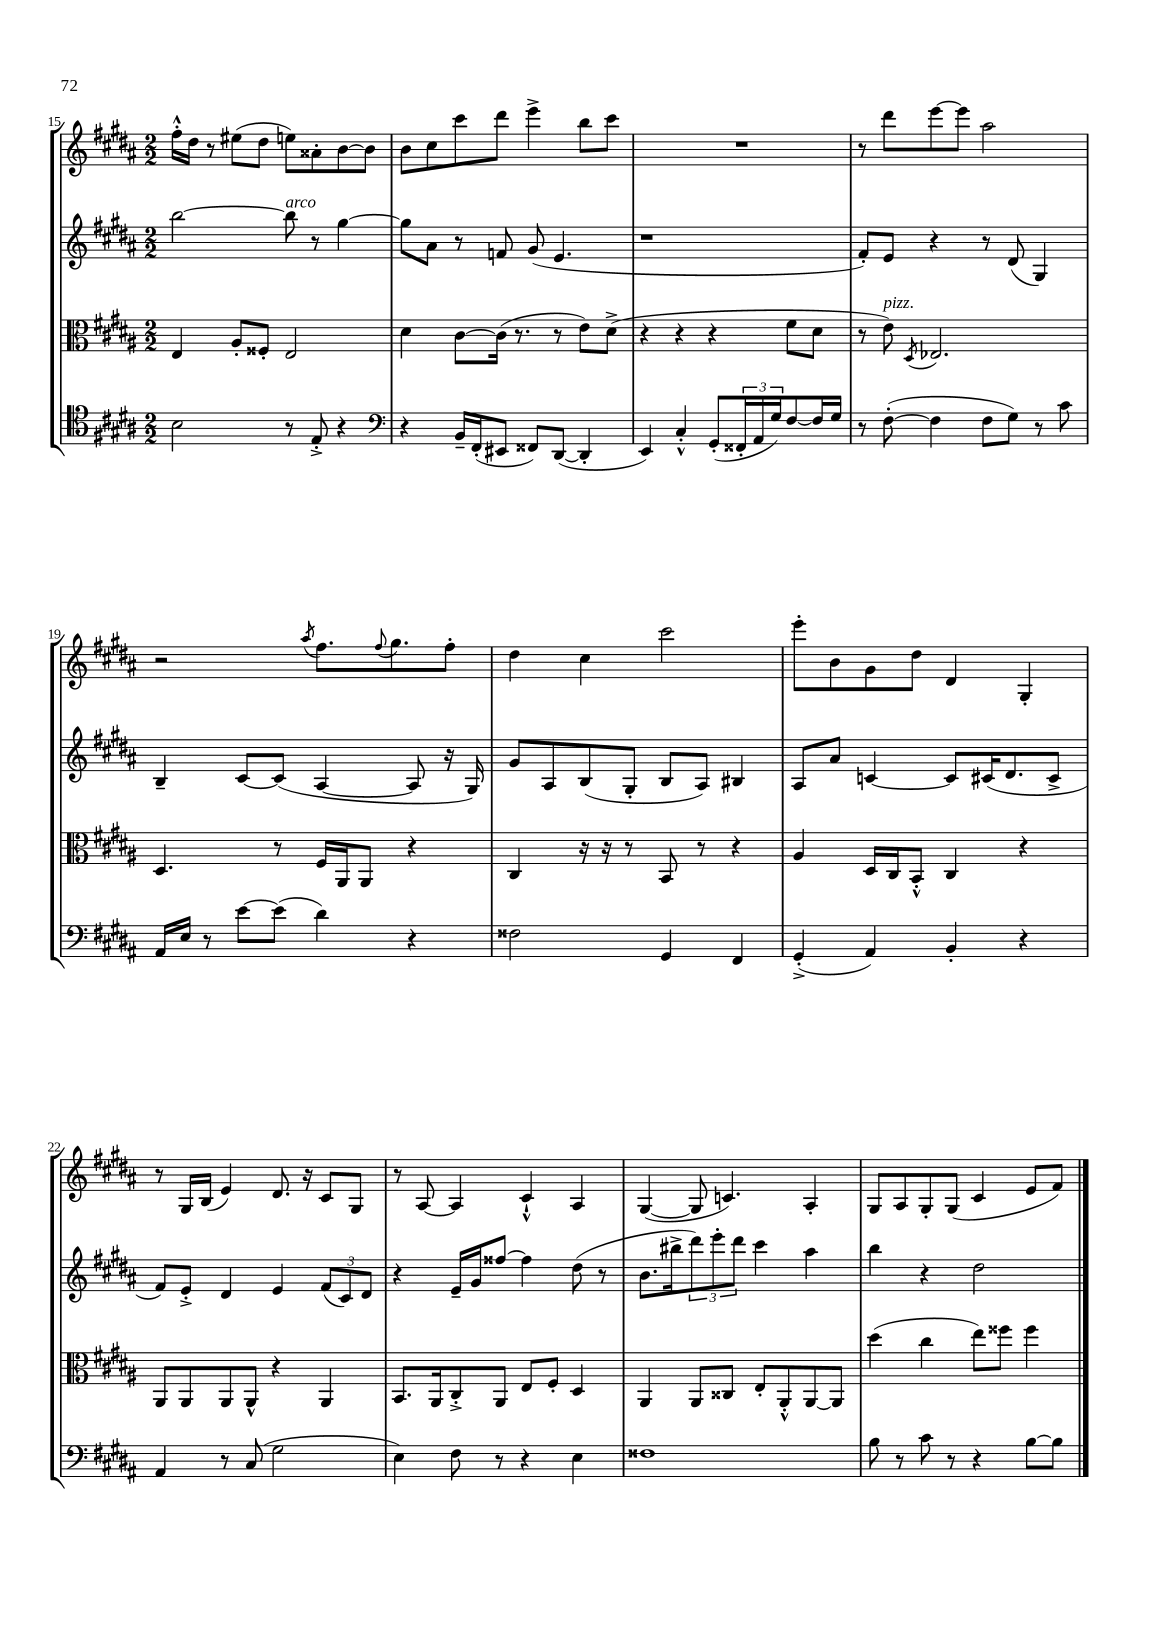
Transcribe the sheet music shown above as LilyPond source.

<<
\new StaffGroup <<
\new Staff = "s0" {
    \clef treble \key b \major \numericTimeSignature \time 2/2
    fis''16-.-^ dis''16 r8 eis''8( dis''8 e''8) aisis'8-. b'8~ b'8 |
    b'8 cis''8 cis'''8 dis'''8 e'''4-> b''8 cis'''8 |
    R1 |
    r8 dis'''8 e'''8~ e'''8 ais''2 |
    r2 \acciaccatura { ais''8 } fis''8. \appoggiatura { fis''8 } gis''8. fis''8-. |
    dis''4 cis''4 cis'''2 |
    e'''8-. b'8 gis'8 dis''8 dis'4 gis4-. |
    r8 gis16 b16( e'4) dis'8. r16 cis'8 gis8 |
    r8 ais8~ ais4 cis'4-!-^ ais4 |
    gis4~( gis8 c'4.) ais4-. |
    gis8 ais8 gis8-. gis8( cis'4 e'8 fis'8) \bar "|." |
}
\new Staff = "s1" {
    \clef treble \key b \major \numericTimeSignature \time 2/2
    b''2~ b''8^\markup { \italic "arco" } r8 gis''4~ |
    gis''8 ais'8 r8 f'8 gis'8( e'4. |
    r1 |
    fis'8-.) e'8 r4 r8 dis'8( gis4) |
    b4-- cis'8~ cis'8( ais4~ ais8 r16 gis16) |
    gis'8 ais8 b8( gis8-. b8 ais8) bis4 |
    ais8 ais'8 c'4~ c'8 cis'16( dis'8. cis'8-> |
    fis'8) e'8-.-> dis'4 e'4 \tuplet 3/2 { fis'8( cis'8) dis'8 } |
    r4 e'16-- gis'16 fisis''8~ fisis''4 dis''8( r8 |
    b'8. bis''16-> \tuplet 3/2 { dis'''8) e'''8-. dis'''8 } cis'''4 ais''4 |
    b''4 r4 dis''2 \bar "|." |
}
\new Staff = "s2" {
    \clef alto \key b \major \numericTimeSignature \time 2/2
    e4 ais8-. fisis8-. e2 |
    dis'4 cis'8~ cis'16( r8. r8 e'8) dis'8->( |
    r4 r4 r4 fis'8 dis'8 |
    r8 e'8^\markup { \italic "pizz." }) \acciaccatura { dis8 } ees2. |
    dis4. r8 fis16 ais,16 ais,8 r4 |
    cis4 r16 r16 r8 b,8 r8 r4 |
    ais4 dis16 cis16 b,8-.-^ cis4 r4 |
    ais,8 ais,8 ais,8 ais,8-^ r4 ais,4 |
    b,8. ais,16 cis8-.-> ais,8 e8 fis8-. dis4 |
    ais,4 ais,8 cisis8 e8-. ais,8-.-^ ais,8~ ais,8 |
    dis''4( cis''4 e''8) fisis''8 fisis''4 \bar "|." |
}
\new Staff = "s3" {
    \clef tenor \key b \major \numericTimeSignature \time 2/2
    b2 r8 e8-.-> r4 |
    \clef bass r4 b,16-- fis,16-.( eis,8 fisis,8) dis,8~( dis,4-. |
    e,4) cis4-.-^ gis,8-.( \tuplet 3/2 { fisis,16-. ais,16 gis16) } fis8~ fis16 gis16 |
    r8 fis8~-.( fis4 fis8 gis8) r8 cis'8 |
    ais,16 e16 r8 e'8~ e'8( dis'4) r4 |
    fisis2 gis,4 fis,4 |
    gis,4-.->( ais,4) b,4-. r4 |
    ais,4 r8 cis8( gis2 |
    e4) fis8 r8 r4 e4 |
    fisis1 |
    b8 r8 cis'8 r8 r4 b8~ b8 \bar "|." |
}
>>
>>
\layout { \context { \Score currentBarNumber = #15 } }
